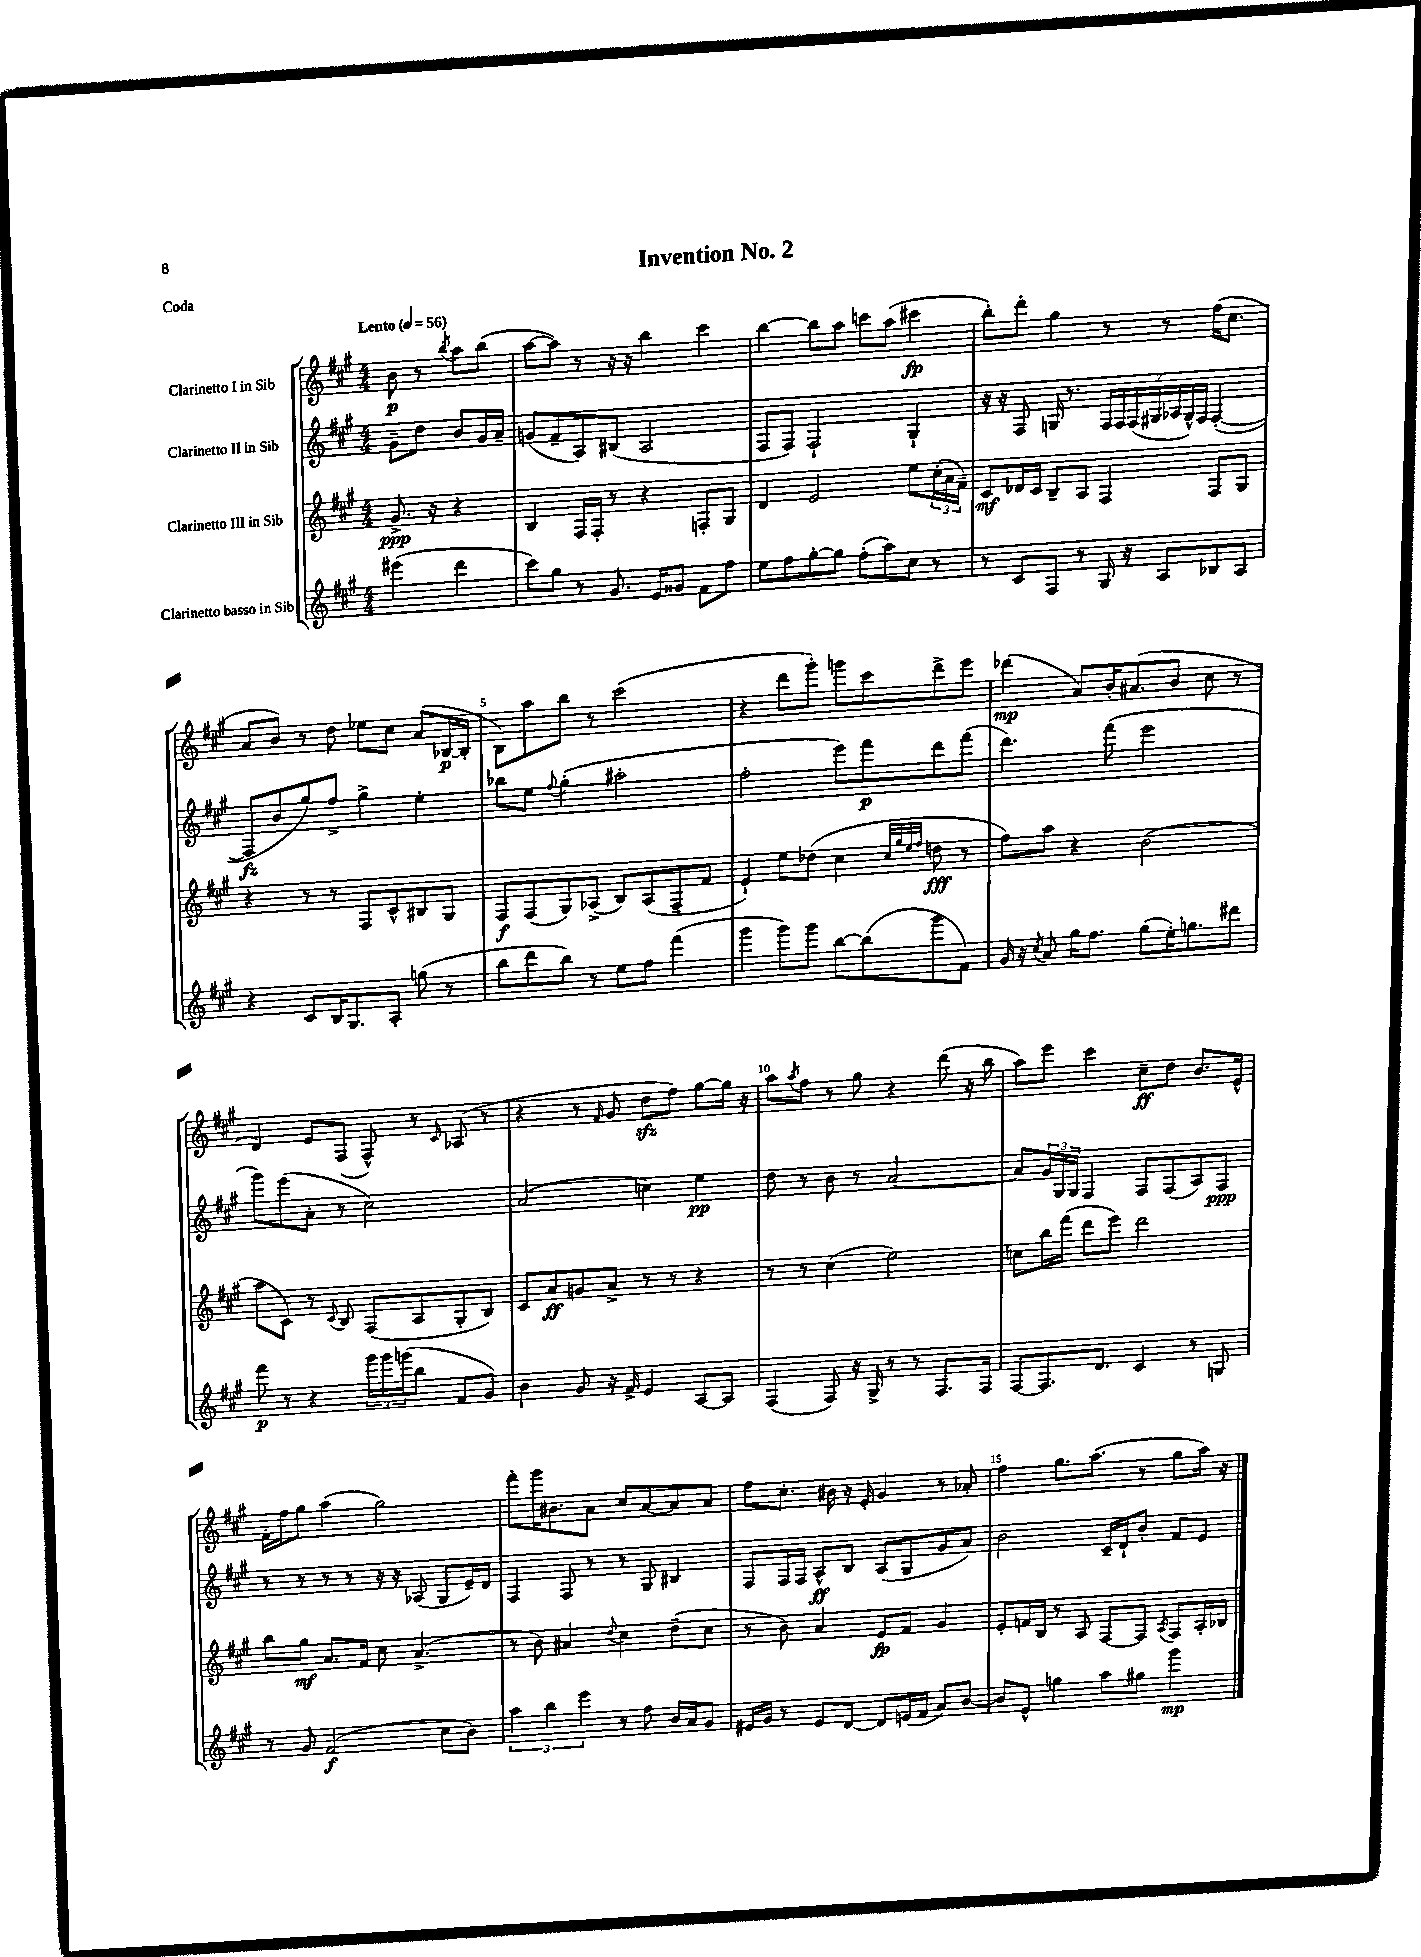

**kern	**dynam	**kern	**dynam	**kern	**dynam	**kern	**dynam
*part4	*part4	*part3	*part3	*part2	*part2	*part1	*part1
*staff4	*staff4	*staff3	*staff3	*staff2	*staff2	*staff1	*staff1
*I"Clarinetto basso in Sib	*	*I"Clarinetto III in Sib	*	*I"Clarinetto II in Sib	*	*I"Clarinetto I in Sib	*
*clefG2	*	*clefG2	*	*clefG2	*	*clefG2	*
*k[f#c#g#]	*	*k[f#c#g#]	*	*k[f#c#g#]	*	*k[f#c#g#]	*
*M4/4	*	*M4/4	*	*M4/4	*	*M4/4	*
*MM56	*	*MM56	*	*MM56	*	*MM56	*
=	=	=	=	=	=	=	=
!	!	!	!	!	!	!LO:TX:a:B:t=Lento	!
(4eee#X\	.	8.g#^/	ppp	8g#~\L	.	8b\	p
.	.	.	.	8dd\J	.	8r	.
.	.	16r	.	.	.	.	.
.	.	.	.	.	.	8qbb/	.
4ddd\	.	4r	.	8b/L	.	8aa\L	.
.	.	.	.	16g#/L	.	(8bb\J	.
.	.	.	.	16a~/JJ	.	.	.
=1	=1	=1	=1	=1	=1	=1	=1
8ccc#\L)	.	4B/	.	(8gn/L	.	[8aa\L	.
8gg#\J	.	.	.	8f#~/	.	8aa\J])	.
8r	.	16F#/LL	.	8A/)	.	8r	.
.	.	16F#'/JJ	.	.	.	.	.
8.g#/	.	8r	.	(8B#X/J	.	16r	.
.	.	.	.	.	.	16r	.
.	.	4r	.	2A/	.	4bb\	.
16e/KL	.	.	.	.	.	.	.
8g##X/J	.	.	.	.	.	.	.
8f#\L	.	8Fn'/L	.	.	.	4ccc#\	.
8ff#\J	.	8G#/J	.	.	.	.	.
=2	=2	=2	=2	=2	=2	=2	=2
8ee\L	.	4d/	.	8F#/L	.	[4bb\	.
8ff#\	.	.	.	8F#/J)	.	.	.
[8gg#'\	.	2e/	.	2F#`/	.	8bb\L]	.
8gg#\J]	.	.	.	.	.	8aa\J	.
(8ff#'\L	.	.	.	.	.	8cccn\L	.
8aa\)	.	.	.	.	.	(8aa\J	.
8cc#\J	.	8ee\L	.	4G#`/	.	4ccc#X\	fp
8r	.	(24cc#'\L	.	.	.	.	.
.	.	24a\	.	.	.	.	.
.	.	24f#~\JJ)	.	.	.	.	.
=3	=3	=3	=3	=3	=3	=3	=3
8r	.	8c#/L	mf	16r	.	8bb'\L)	.
.	.	.	.	16r	.	.	.
8c#/L	.	16d-X/L	.	8F#/	.	8ddd'\J	.
.	.	16c#/JJ	.	.	.	.	.
8F#/J	.	8B~/L	.	16Gn/	.	4gg#\	.
.	.	.	.	8.r	.	.	.
8r	.	8A/J	.	.	.	.	.
16G#/	.	4F#/	.	28F#/LL	.	8r	.
.	.	.	.	28F#/	.	.	.
16r	.	.	.	.	.	.	.
.	.	.	.	(28F#/	.	.	.
.	.	.	.	28G#X/	.	.	.
8A/L	.	.	.	.	.	8r	.
.	.	.	.	28A-X/	.	.	.
.	.	.	.	28G#^^/)	.	.	.
.	.	.	.	28F#/JJ	.	.	.
8B-X/	.	8F#/L	.	([4F#'/	.	(16ff#\KL	.
.	.	.	.	.	.	8.cc#\J	.
8A/J	.	8G#/J	.	.	.	.	.
!!LO:LB:g=z
=4	=4	=4	=4	=4	=4	=4	=4
4r	.	4r	.	8F#/L]	fz	8a/L	.
.	.	.	.	8b/	.	8b/J)	.
8c#/L	.	8r	.	8gg#/)	.	8r	.
16B/K	.	8r	.	8ff#^/J	.	8dd\	.
8.G#/	.	.	.	.	.	.	.
.	.	8F#/L	.	4gg#^\	.	8ee-X\L	.
8A'/J	.	8c#^^/	.	.	.	8cc#\J	.
(8ggn\	.	8B#X/	.	4ee'\	.	(8a/L	.
8r	.	8G#/J	.	.	.	[16B-X/L	p
.	.	.	.	.	.	16B-'/JJ]	.
=5	=5	=5	=5	=5	=5	=5	=5
8bb\L	.	8F#/L	f	8bb-X\L	.	8B\L)	.
8ddd\	.	(8F#/	.	8ee\J	.	8aa\	.
.	.	.	.	8qqff#/	.	.	.
8bb\J)	.	8G#/)	.	(4gg#'\	.	8bb\J	.
8r	.	(8A-X^/J	.	.	.	8r	.
8ee\L	.	8B/L)	.	2aa#X'\	.	(2ccc#\	.
8ff#\J	.	(8A-/	.	.	.	.	.
(4fff#\	.	8F#~/	.	.	.	.	.
.	.	8f#/J	.	.	.	.	.
=6	=6	=6	=6	=6	=6	=6	=6
4ggg#\	.	4e`/)	.	2ff#'\	.	4r	.
8ggg#\L)	.	8ee\L	.	.	.	8ddd\L	.
8ggg#\J	.	(8dd-X\J	.	.	.	8ggg#'\J)	.
[8bb\L	.	4cc#\	.	8eee\L)	.	8gggn\L	.
(8bb\]	.	.	.	8fff#\	p	8ccc#\	.
.	.	32qqcc#/LLL	.	.	.	.	.
.	.	32qqgg#/	.	.	.	.	.
.	.	32qqee/	.	.	.	.	.
.	.	32qqff#/JJJ	.	.	.	.	.
8ggg#\	.	8ddn\	fff	8ddd\	.	8ddd^\	.
8f#\J)	.	8r	.	(8fff#\J	.	8eee\J	.
=7	=7	=7	=7	=7	=7	=7	=7
16g#/	.	8ff#\L)	.	4.ddd\)	.	(4ddd-X\	mp
16r	.	.	.	.	.	.	.
8qcc#/	.	.	.	.	.	.	.
8a/	.	8aa\J	.	.	.	.	.
16gg#\KL	.	4r	.	.	.	8a/L)	.
8.ff#\J	.	.	.	.	.	.	.
.	.	.	.	(8fff#\	.	16b'/K	.
.	.	.	.	.	.	(8.a#X/	.
(8gg#\L	.	(2b\	.	2eee\	.	.	.
16ee'\K)	.	.	.	.	.	8b/J	.
8.ggn\	.	.	.	.	.	.	.
.	.	.	.	.	.	8cc#\	.
8ddd#X\J	.	.	.	.	.	8r	.
!!LO:LB:g=z
=8	=8	=8	=8	=8	=8	=8	=8
8fff#\	p	8aa\L	.	8ggg#\L)	.	4d/)	.
8r	.	8c#\J)	.	(8eee\	.	.	.
4r	.	8r	.	8a'\J	.	8e/L	.
.	.	8qqc#/	.	.	.	.	.
.	.	8B/	.	8r	.	(8F#/J	.
24ggg#\LL	.	(8F#/L	.	2cc#\)	.	8F#^^/)	.
24ggg#\	.	.	.	.	.	.	.
(24gggn\J	.	.	.	.	.	.	.
8bb\J	.	8A/	.	.	.	8r	.
.	.	.	.	.	.	16qqc#/	.
8f#/L	.	8G#'/	.	.	.	(8A-X/	.
8g#/J)	.	8B/J)	.	.	.	8r	.
=9	=9	=9	=9	=9	=9	=9	=9
4b\	.	8c#/L	.	(2a/	.	4r	.
.	.	8a/	ff	.	.	.	.
8g#/	.	8gn/	.	.	.	8r	.
.	.	.	.	.	.	16qqf#/	.
16r	.	8a^/J	.	.	.	8g#/	.
16f#^/	.	.	.	.	.	.	.
4e/	.	8r	.	4ccn\)	.	8ddzz\L	.
.	.	8r	.	.	.	8ff#\J)	.
[8A/L	.	4r	.	4ee\	pp	[8gg#\L	.
8A/J]	.	.	.	.	.	16gg#\Jk]	.
.	.	.	.	.	.	16r	.
=10	=10	=10	=10	=10	=10	=10	=10
(4F#/	.	8r	.	8dd\	.	8aa\L	.
.	.	.	.	.	.	8qaa/	.
.	.	8r	.	8r	.	8ff#\J	.
8F#/)	.	(4cc#\	.	8b\	.	8r	.
16r	.	.	.	8r	.	8gg#\	.
16G#^/	.	.	.	.	.	.	.
8r	.	2ee\)	.	[2a/	.	4r	.
8r	.	.	.	.	.	.	.
8.F#/L	.	.	.	.	.	(8ddd\	.
.	.	.	.	.	.	16r	.
16F#/Jk	.	.	.	.	.	16bb\	.
=11	=11	=11	=11	=11	=11	=11	=11
[8F#/L	.	8ccn\L	.	8a/L]	.	8aa\L)	.
8.F#/]	.	16bb\L	.	24g#/L	.	8eee\J	.
.	.	.	.	24G#/	.	.	.
.	.	(16fff#\JJ	.	.	.	.	.
.	.	.	.	24G#/JJ	.	.	.
.	.	8ddd\L	.	4F#/	.	4ccc#\	.
8.d/J	.	.	.	.	.	.	.
.	.	8eee\J)	.	.	.	.	.
4c#/	.	2ddd\	.	8F#/L	.	8cc#~\L	ff
.	.	.	.	(8F#/	.	8dd\J	.
8r	.	.	.	8A/)	.	8.b/L	.
8Gn/	.	.	.	8F#/J	ppp	.	.
.	.	.	.	.	.	16e^^/Jk	.
!!LO:LB:g=z
=12	=12	=12	=12	=12	=12	=12	=12
8r	.	8bb\L	.	8r	.	16f#'\LL	.
.	.	.	.	.	.	16ff#\J	.
8g#/	.	8gg#\J	mf	8r	.	8gg#\J	.
(2f#/	f	8.a/L	.	8r	.	(4aa\	.
.	.	.	.	8r	.	.	.
.	.	16f#/Jk	.	.	.	.	.
.	.	8cc#\	.	16r	.	2gg#\)	.
.	.	.	.	16r	.	.	.
.	.	(4.a^/	.	(8A-X/	.	.	.
8cc#\L	.	.	.	8G#/L	.	.	.
8b\J)	.	.	.	16e~/L)	.	.	.
.	.	.	.	16d/JJ	.	.	.
=13	=13	=13	=13	=13	=13	=13	=13
6aa\	.	8r	.	4F#/	.	8fff#'\L	.
.	.	8b\)	.	.	.	16ggg#\K	.
6bb\	.	.	.	.	.	.	.
.	.	.	.	.	.	8.b#X\	.
.	.	4a#X/	.	8F#/	.	.	.
6eee\	.	.	.	.	.	.	.
.	.	.	.	8r	.	8a\J	.
.	.	8qqdd/	.	.	.	.	.
8r	.	4cc#\	.	8r	.	8cc#/L	.
8ff#\	.	.	.	8G#/	.	[8a/	.
16b/LL	.	(8dd~\L	.	4B#X/	.	8a/]	.
16a/J	.	.	.	.	.	.	.
8g#/J	.	8cc#\J	.	.	.	8a/J	.
=14	=14	=14	=14	=14	=14	=14	=14
16e#X/LL	.	8r	.	8F#/L	.	8ff#\L	.
16g#/JJ	.	.	.	.	.	.	.
8r	.	8b\)	.	16F#/L	.	8.cc#'\J	.
.	.	.	.	16F#/JJ	.	.	.
8e#/L	.	4a/	.	8A^^/L	ff	.	.
.	.	.	.	.	.	16b#X\	.
[8d/J	.	.	.	8B/J	.	16r	.
.	.	.	.	.	.	16e'/	.
8d/L]	.	8e/L	fp	(8A/L	.	4g#/	.
(16en/L	.	8f#/J	.	8G#/	.	.	.
16f#/JJ	.	.	.	.	.	.	.
8a/L)	.	4g#/	.	8g#/	.	8r	.
[8b/J	.	.	.	8a/J)	.	8a-X'/	.
=15	=15	=15	=15	=15	=15	=15	=15
8b/L]	.	8e'/L	.	2b\	.	4ff#\	.
8e^^/J	.	16fn/L	.	.	.	.	.
.	.	16B/JJ	.	.	.	.	.
4ggn\	.	8r	.	.	.	8.gg#\L	.
.	.	8A/	.	.	.	.	.
.	.	.	.	.	.	(8.aa\J	.
8aa\L	.	[8F#/L	.	16c#~/LL	.	.	.
.	.	.	.	16d`/J	.	.	.
8gg#X\J	.	8F#/J]	.	8b'/J	.	8r	.
.	.	8qA/	.	.	.	.	.
4ggg#\	mp	8F#/L	.	8f#/L	.	8gg#\L	.
.	.	16A'/L	.	8e/J	.	16aa\Jk)	.
.	.	16B-X/JJ	.	.	.	16r	.
==	==	==	==	==	==	==	==
*-	*-	*-	*-	*-	*-	*-	*-
